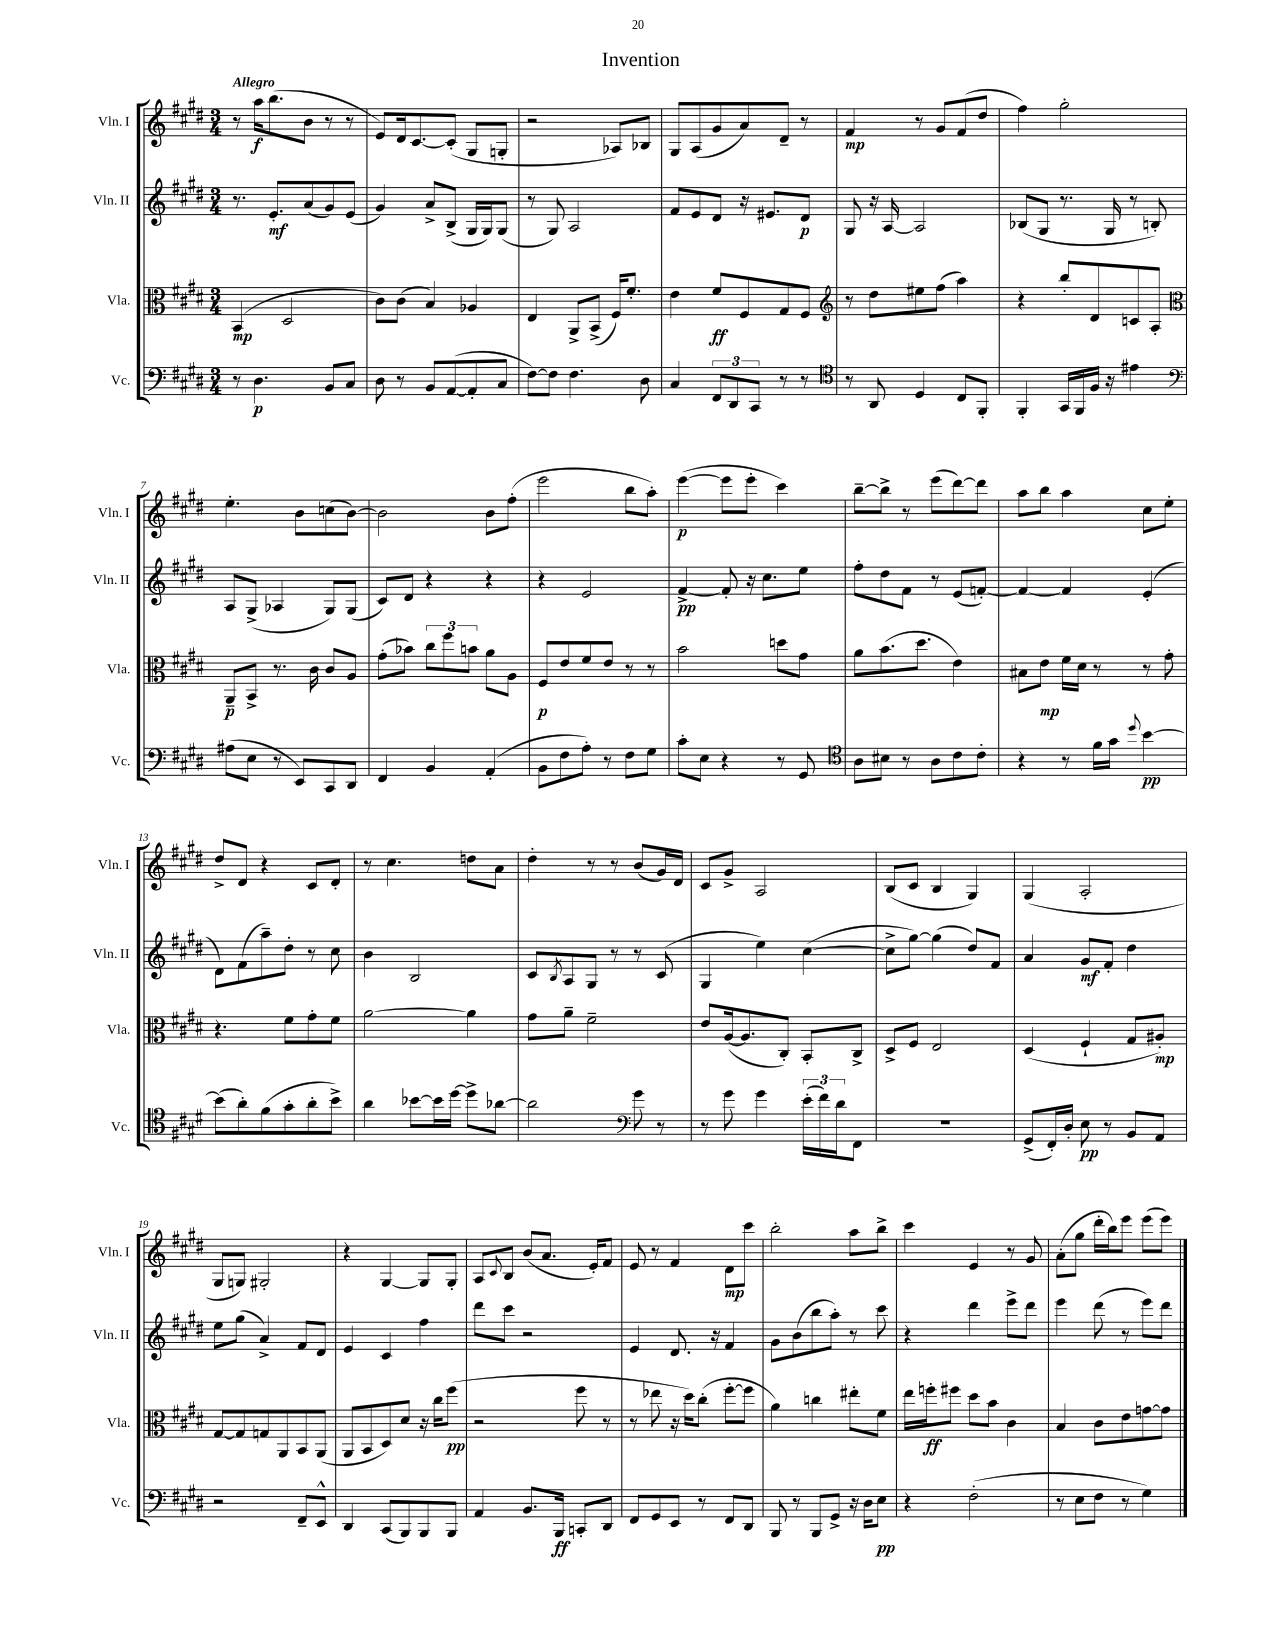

**kern	**dynam	**kern	**dynam	**kern	**dynam	**kern	**dynam
*part4	*part4	*part3	*part3	*part2	*part2	*part1	*part1
*staff4	*staff4	*staff3	*staff3	*staff2	*staff2	*staff1	*staff1
*I"Vc.	*	*I"Vla.	*	*I"Vln. II	*	*I"Vln. I	*
*I'Vc.	*	*I'Vla.	*	*I'Vln. II	*	*I'Vln. I	*
*clefF4	*	*clefC3	*	*clefG2	*	*clefG2	*
*k[f#c#g#d#]	*	*k[f#c#g#d#]	*	*k[f#c#g#d#]	*	*k[f#c#g#d#]	*
*M3/4	*	*M3/4	*	*M3/4	*	*M3/4	*
=1	=1	=1	=1	=1	=1	=1	=1
!	!	!	!	!	!	!LO:TX:a:B:t=Allegro	!
8r	.	(4BB/	mp	8.r	.	8r	.
4.D#\	p	.	.	.	.	16aa\KL	f
.	.	.	.	8.e'/L	mf	(8.bb\	.
.	.	2D#/	.	.	.	.	.
.	.	.	.	(8a/	.	8b\J	.
8BB/L	.	.	.	8g#/)	.	8r	.
8C#/J	.	.	.	(8e/J	.	8r	.
=2	=2	=2	=2	=2	=2	=2	=2
8D#\	.	8c#\L)	.	4g#/)	.	8e/L)	.
8r	.	(8c#\J	.	.	.	16d#/k	.
.	.	.	.	.	.	[8.c#/	.
8BB/L	.	4B/)	.	8a^/L	.	.	.
([8AA/	.	.	.	(8B^/J	.	(8c#'/J]	.
8AA'/]	.	4A-X/	.	16G#/LL	.	8G#/L	.
.	.	.	.	16G#/J)	.	.	.
8C#/J	.	.	.	(8G#/J	.	8Gn'/J	.
=3	=3	=3	=3	=3	=3	=3	=3
[8F#\L)	.	4E/	.	8r	.	2r	.
8F#\J]	.	.	.	8G#/)	.	.	.
4.F#\	.	8AA^/L	.	2A/	.	.	.
.	.	(8BB^/J	.	.	.	.	.
.	.	16F#/KL)	.	.	.	8A-X/L)	.
.	.	8.f#'/J	.	.	.	.	.
8D#\	.	.	.	.	.	8B-X/J	.
=4	=4	=4	=4	=4	=4	=4	=4
4C#/	.	4e\	.	8f#/L	.	8G#/L	.
.	.	.	.	8e/	.	(8A/	.
12FF#/L	.	8f#/L	ff	8d#/J	.	8g#/	.
12DD#/	.	.	.	.	.	.	.
.	.	8F#/	.	16r	.	8a/)	.
12CC#/J	.	.	.	.	.	.	.
.	.	.	.	8.e#X/L	.	.	.
8r	.	8G#/	.	.	.	8d#~/J	.
8r	.	8F#/J	.	8d#/J	p	8r	.
=5	=5	=5	=5	=5	=5	=5	=5
*clefC4	*	*clefG2	*	*	*	*	*
8r	.	8r	.	8G#/	.	4f#/	mp
8AA/	.	8dd#\L	.	16r	.	.	.
.	.	.	.	[16A/	.	.	.
4D#/	.	8ee#X\	.	2A/]	.	8r	.
.	.	(8ff#\J	.	.	.	8g#/L	.
8C#/L	.	4aa\)	.	.	.	(8f#/	.
8FF#'/J	.	.	.	.	.	8dd#/J	.
=6	=6	=6	=6	=6	=6	=6	=6
4FF#'/	.	4r	.	(8B-X/L	.	4ff#\)	.
.	.	.	.	8G#/J	.	.	.
16GG#/LL	.	8bb'/L	.	8.r	.	2gg#'\	.
16FF#/	.	.	.	.	.	.	.
16F#/JJ	.	8d#/	.	.	.	.	.
16r	.	.	.	16G#/	.	.	.
4e#X\	.	8cn/	.	8r	.	.	.
.	.	8A'/J	.	8Bn'/)	.	.	.
!!LO:LB:g=z
=7	=7	=7	=7	=7	=7	=7	=7
*clefF4	*	*clefC3	*	*	*	*	*
(8A#X\L	.	8AA~/L	p	8A/L	.	4.ee'\	.
8E\J	.	8BB^/J	.	(8G#^/J	.	.	.
8r	.	8.r	.	4A-X/	.	.	.
8EE/L)	.	.	.	.	.	8b\L	.
.	.	16c#\	.	.	.	.	.
8CC#/	.	8c#/L	.	8G#/L)	.	(8ccn\	.
8DD#/J	.	8A/J	.	(8G#/J	.	[8b\J)	.
=8	=8	=8	=8	=8	=8	=8	=8
4FF#/	.	(8g#'\L	.	8c#/L)	.	2b\]	.
.	.	8b-X\J)	.	8d#/J	.	.	.
4BB/	.	12cc#\L	.	4r	.	.	.
.	.	12ff#\	.	.	.	.	.
.	.	12bn\J	.	.	.	.	.
(4AA'/	.	8a\L	.	4r	.	8b\L	.
.	.	8A\J	.	.	.	(8ff#'\J	.
=9	=9	=9	=9	=9	=9	=9	=9
8BB\L	.	8F#/L	p	4r	.	2eee\	.
8F#\	.	8e/	.	.	.	.	.
8A'\J)	.	8f#/	.	2e/	.	.	.
8r	.	8e/J	.	.	.	.	.
8F#\L	.	8r	.	.	.	8bb\L	.
8G#\J	.	8r	.	.	.	8aa'\J)	.
=10	=10	=10	=10	=10	=10	=10	=10
8c#'\L	.	2b\	.	[4f#^/	pp	([4eee\	p
8E\J	.	.	.	.	.	.	.
4r	.	.	.	8f#'/]	.	8eee\L]	.
.	.	.	.	16r	.	8eee'\J	.
.	.	.	.	8.cc#\L	.	.	.
8r	.	8ddn\L	.	.	.	4ccc#\)	.
8GG#/	.	8g#\J	.	8ee\J	.	.	.
=11	=11	=11	=11	=11	=11	=11	=11
*clefC4	*	*	*	*	*	*	*
8A\L	.	8a\L	.	8ff#'\L	.	[8bb~\L	.
8B#X\J	.	(8.b\	.	8dd#\	.	8bb^\J]	.
8r	.	.	.	8f#\J	.	8r	.
.	.	8.dd#\J	.	.	.	.	.
8A\L	.	.	.	8r	.	(8eee\L	.
8c#\	.	4e\)	.	(8e/L	.	[8ddd#\)	.
8c#'\J	.	.	.	[8fn'/J)	.	8ddd#\J]	.
=12	=12	=12	=12	=12	=12	=12	=12
4r	.	8B#X\L	.	4f/_	.	8aa\L	.
.	.	8e\J	mp	.	.	8bb\J	.
8r	.	16f#\LL	.	4f/]	.	4aa\	.
.	.	16d#\JJ	.	.	.	.	.
16f#\LL	.	8r	.	.	.	.	.
16g#\JJ	.	.	.	.	.	.	.
8qqdd#/	.	.	.	.	.	.	.
[4b\	pp	8r	.	(4e'/	.	8cc#\L	.
.	.	8g#'\	.	.	.	8ee'\J	.
!!LO:LB:g=z
=13	=13	=13	=13	=13	=13	=13	=13
(8b\L]	.	4.r	.	8d#\L)	.	8dd#^/L	.
8a'\)	.	.	.	(8f#\	.	8d#/J	.
(8f#\	.	.	.	8aa~\)	.	4r	.
8g#'\	.	8f#\L	.	8dd#'\J	.	.	.
8a'\	.	8g#'\	.	8r	.	8c#/L	.
8b^\J)	.	8f#\J	.	8cc#\	.	8d#'/J	.
=14	=14	=14	=14	=14	=14	=14	=14
4a\	.	[2a\	.	4b\	.	8r	.
.	.	.	.	.	.	4.cc#\	.
[8b-X\L	.	.	.	2B/	.	.	.
16b-\L]	.	.	.	.	.	.	.
[16dd#\JJ	.	.	.	.	.	.	.
8dd#^\L]	.	4a\]	.	.	.	8ddn\L	.
[8a-X\J	.	.	.	.	.	8a\J	.
=15	=15	=15	=15	=15	=15	=15	=15
2a-\]	.	8g#\L	.	8c#/L	.	4dd#'\	.
.	.	.	.	8qB/	.	.	.
.	.	8a~\J	.	8A/	.	.	.
.	.	2f#~\	.	8G#/J	.	8r	.
.	.	.	.	8r	.	8r	.
*clefF4	*	*	*	*	*	*	*
8g#\	.	.	.	8r	.	(8b/L	.
8r	.	.	.	(8c#/	.	16g#/L)	.
.	.	.	.	.	.	16d#/JJ	.
=16	=16	=16	=16	=16	=16	=16	=16
8r	.	8e/L	.	4G#/	.	8c#/L	.
8g#\	.	([16A/k	.	.	.	8g#^/J	.
.	.	8.A/]	.	.	.	.	.
4g#\	.	.	.	4ee\)	.	2A/	.
.	.	8C#'/J)	.	.	.	.	.
(24e'\LL	.	8BB'/L	.	([4cc#\	.	.	.
24f#\)	.	.	.	.	.	.	.
24d#\J	.	.	.	.	.	.	.
8FF#\J	.	8C#^/J	.	.	.	.	.
=17	=17	=17	=17	=17	=17	=17	=17
2.r	.	8D#^/L	.	8cc#^\L]	.	(8B/L	.
.	.	8F#/J	.	[8gg#\J)	.	8c#/J	.
.	.	2E/	.	(4gg#\]	.	4B/	.
.	.	.	.	8dd#/L)	.	4G#/)	.
.	.	.	.	8f#/J	.	.	.
=18	=18	=18	=18	=18	=18	=18	=18
(8GG#^/L	.	(4D#/	.	4a/	.	(4G#/	.
16FF#'/L)	.	.	.	.	.	.	.
16D#'/JJ	.	.	.	.	.	.	.
8E\	pp	4F#`/	.	8g#/L	mf	2A'/	.
8r	.	.	.	8f#'/J	.	.	.
8BB/L	.	8G#/L	.	4dd#\	.	.	.
8AA/J	.	8A#X'/J)	mp	.	.	.	.
!!LO:LB:g=z
=19	=19	=19	=19	=19	=19	=19	=19
2r	.	[8G#/L	.	8ee\L	.	8G#/L	.
.	.	8G#/]	.	(8gg#\J	.	8Gn/J)	.
.	.	8Gn/	.	4a^/)	.	2G#X'/	.
.	.	8AA/	.	.	.	.	.
8FF#~/L	.	8BB/	.	8f#/L	.	.	.
8EE^^/J	.	(8AA/J	.	8d#/J	.	.	.
=20	=20	=20	=20	=20	=20	=20	=20
4DD#/	.	8AA/L	.	4e/	.	4r	.
.	.	8BB/	.	.	.	.	.
(8CC#/L	.	8D#/)	.	4c#/	.	[4G#/	.
8BBB/)	.	8d#/J	.	.	.	.	.
8BBB/	.	16r	.	4ff#\	.	8G#/L]	.
.	.	16cc#\KL	.	.	.	.	.
8BBB/J	.	(8ff#\J	pp	.	.	8G#'/J	.
=21	=21	=21	=21	=21	=21	=21	=21
4AA/	.	2r	.	8ddd#\L	.	8A/L	.
.	.	.	.	.	.	8qqc#/	.
.	.	.	.	8ccc#\J	.	8B/J	.
8.BB/L	.	.	.	2r	.	(8b/L	.
.	.	.	.	.	.	8.a/J	.
16BBB/Jk	ff	.	.	.	.	.	.
8CCn'/L	.	8ff#\	.	.	.	.	.
.	.	.	.	.	.	16e'/KL)	.
8DD#/J	.	8r	.	.	.	8f#/J	.
=22	=22	=22	=22	=22	=22	=22	=22
8FF#/L	.	8r	.	4e/	.	8e/	.
8GG#/	.	8ee-X\	.	.	.	8r	.
8EE/J	.	16r	.	8.d#/	.	4f#/	.
.	.	16dd#\KL)	.	.	.	.	.
8r	.	(8cc#'\J	.	.	.	.	.
.	.	.	.	16r	.	.	.
8FF#/L	.	[8ff#'\L	.	4f#/	.	8d#\L	mp
8DD#/J	.	8ff#\J]	.	.	.	8ccc#\J	.
=23	=23	=23	=23	=23	=23	=23	=23
8BBB/	.	4a\)	.	8g#\L	.	2bb'\	.
8r	.	.	.	(8b\	.	.	.
8BBB/L	.	4ccn\	.	8bb\	.	.	.
8GG#^/J	.	.	.	8aa'\J)	.	.	.
16r	.	8ee#X'\L	.	8r	.	8aa\L	.
16D#\KL	.	.	.	.	.	.	.
8E\J	pp	8f#\J	.	8ccc#\	.	8bb^\J	.
=24	=24	=24	=24	=24	=24	=24	=24
4r	.	16ee\LL	.	4r	.	4ccc#\	.
.	.	16ffn'\J	ff	.	.	.	.
.	.	8ff#X\J	.	.	.	.	.
(2F#'\	.	8dd#\L	.	4ddd#\	.	4e/	.
.	.	8b\J	.	.	.	.	.
.	.	4c#\	.	8eee^\L	.	8r	.
.	.	.	.	8ddd#\J	.	8g#/	.
=25	=25	=25	=25	=25	=25	=25	=25
8r	.	4B/	.	4eee\	.	(8a'\L	.
8E\L	.	.	.	.	.	8gg#\J	.
8F#\J	.	8c#\L	.	(8ddd#\	.	16ddd#'\LL	.
.	.	.	.	.	.	16bb\J)	.
8r	.	8e\	.	8r	.	8eee\J	.
4G#\)	.	[8gn\	.	8eee\L)	.	(8eee\L	.
.	.	8g\J]	.	8ddd#\J	.	8eee\J)	.
==	==	==	==	==	==	==	==
*-	*-	*-	*-	*-	*-	*-	*-
